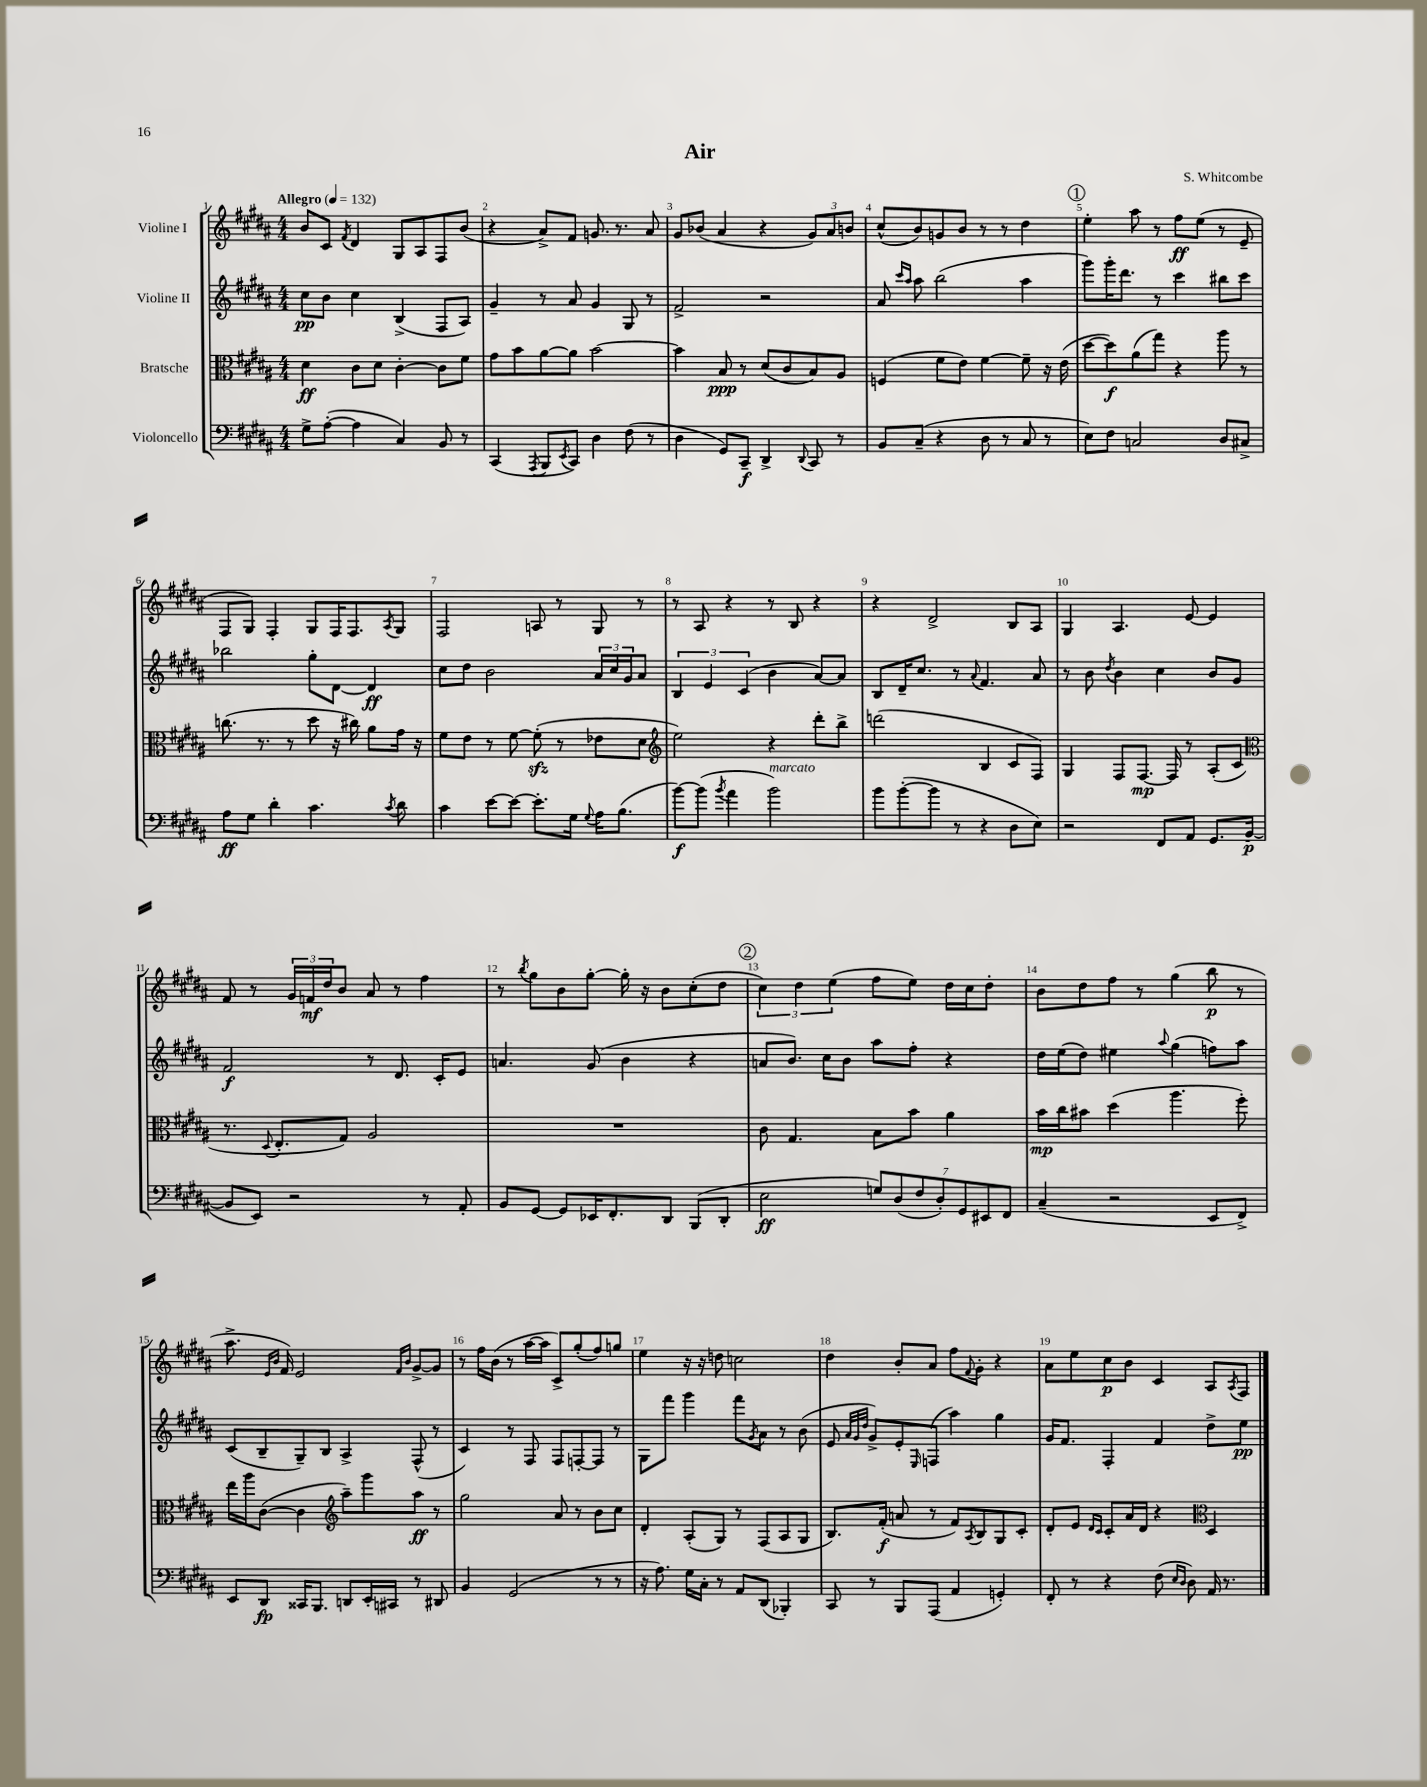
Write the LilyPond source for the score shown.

\header { title = "Air" composer = "S. Whitcombe" }
<<
\new StaffGroup <<
\new Staff = "s0" \with { instrumentName = "Violine I" } {
    \clef treble \key b \major \numericTimeSignature \time 4/4 \tempo "Allegro" 4 = 132
    b'8 cis'8 \acciaccatura { fis'8 } dis'4 gis8 ais8 fis8 b'8( |
    r4 ais'8->) fis'8 g'8. r8. ais'8 |
    gis'8 bes'8( ais'4 r4 \tuplet 3/2 { gis'8) ais'8 b'8 } |
    cis''8-^( b'8) g'8 b'8 r8 r8 dis''4 |
    \mark \markup { \circle "1" } e''4-. ais''8 r8 fis''8\ff e''8( r8 e'8-- |
    fis8 gis8) fis4-. gis8 fis16 fis8. \acciaccatura { ais8 } gis8 |
    fis2 a8 r8 gis8 r8 |
    r8 ais8 r4 r8 b8 r4 |
    r4 dis'2-> b8 ais8 |
    gis4 ais4. e'8~ e'4 |
    fis'8 r8 \tuplet 3/2 { gis'16 f'16\mf dis''16 } b'8 ais'8 r8 fis''4 |
    r8 \acciaccatura { b''8 } gis''8 b'8 gis''8~-. gis''16-. r16 b'8 cis''8-.( dis''8 |
    \mark \markup { \circle "2" } \tuplet 3/2 { cis''4) dis''4 e''4( } fis''8 e''8) dis''16 cis''16 dis''8-. |
    b'8 dis''8 fis''8 r8 gis''4( b''8\p r8 |
    ais''8.-> \grace { e'16 b'16 } fis'16) e'2 \grace { fis'16 b'16 } gis'8~-> gis'8 |
    r8 fis''16 b'16( r8 ais''16~ ais''16 cis'8->) gis''8-.( fis''8) g''8 |
    e''4 r16 r16 d''8 c''2 |
    dis''4 b'8-. ais'8 fis''8 \appoggiatura { fis'8 } gis'8-. r4 |
    ais'8 e''8 cis''8\p b'8 cis'4 ais8 \acciaccatura { ais8 } fis8 \bar "|." |
}
\new Staff = "s1" \with { instrumentName = "Violine II" } {
    \clef treble \key b \major \numericTimeSignature \time 4/4
    cis''8\pp b'8 cis''4 b4->( fis8 ais8) |
    gis'4-- r8 ais'8 gis'4 gis8 r8 |
    fis'2-> r2 |
    ais'8 \grace { cis'''16 ais''16 } ais''8 b''2( ais''4 |
    \mark \markup { \circle "1" } gis'''8) gis'''16-. dis'''8. r8 cis'''4 bis''8 cis'''8 |
    bes''2 gis''8-. dis'8~ dis'4\ff |
    cis''8 dis''8 b'2 \tuplet 3/2 { ais'16 cis''16 gis'16 } ais'8 |
    \tuplet 3/2 { b4 e'4 cis'4( } b'4 ais'8~) ais'8 |
    b8 dis'16-- cis''8. r8 \appoggiatura { ais'8 } fis'4. ais'8 |
    r8 b'8 \acciaccatura { dis''8 } b'4 cis''4 b'8 gis'8 |
    fis'2\f r8 dis'8. cis'16-. e'8 |
    a'4. gis'8( b'4 r4 |
    \mark \markup { \circle "2" } a'8 b'8.) cis''16 b'8 ais''8 fis''8-. r4 |
    dis''16 e''16( dis''8) eis''4 \appoggiatura { ais''8 } gis''4( f''8) ais''8 |
    cis'8( b8-- gis8--) b8 ais4-> fis8-^( r8 |
    cis'4) r8 fis8 fis8 f8~-. f8 r8 |
    gis8 fis'''8 gis'''4 fis'''8 \acciaccatura { gis'8 } ais'8 r8 b'8( |
    e'8 \grace { ais'32 gis'32 dis''32 } gis'8->) e'8-. \grace { e16 } f8( ais''4) gis''4 |
    gis'16 fis'8. fis4-. fis'4 dis''8-> e''8\pp \bar "|." |
}
\new Staff = "s2" \with { instrumentName = "Bratsche" } {
    \clef alto \key b \major \numericTimeSignature \time 4/4
    dis'4\ff cis'8 dis'8 cis'4~-. cis'8 fis'8 |
    gis'8 b'8 ais'8~ ais'8 b'2~ |
    b'4 b8\ppp r8 dis'8( cis'8 b8) ais8 |
    f4( fis'8 e'8) fis'4~ fis'8-- r16 e'16( |
    \mark \markup { \circle "1" } dis''8~ dis''8\f) ais'8( gis''8) r4 ais''8 r8 |
    c''8.( r8. r8 dis''8 r16 cis''16) ais'8 gis'16 r16 |
    fis'8 e'8 r8 fis'8~ fis'8-.\sfz( r8 ees'8 dis'8 |
    \clef treble e''2) r4 dis'''8-. b''8-> |
    d'''2( b4 cis'8 fis8) |
    gis4 fis8 fis8.~\mp fis16 r8 ais8-.( cis'8 |
    \clef alto r8. \appoggiatura { dis8 } e8.-. gis8) ais2 |
    R1 |
    \mark \markup { \circle "2" } cis'8 gis4. b8 b'8 ais'4 |
    b'16\mp cis''16 bis'8 dis''4( ais''4. fis''8-.) |
    e''16 ais''16 cis'8~( cis'4 \clef treble ais''8--) gis'''8 ais''8\ff r8 |
    gis''2 ais'8 r8 b'8 cis''8 |
    dis'4-. ais8-.( gis8) r8 fis8( ais8 gis8 |
    b8.) fis'16-.\f( a'8 r8 fis'8) \acciaccatura { ais8 } b8 gis8 cis'8-. |
    dis'8-. e'8 \grace { dis'16 cis'16 } cis'8-. ais'16 dis'16 r4 \clef alto dis4 \bar "|." |
}
\new Staff = "s3" \with { instrumentName = "Violoncello" } {
    \clef bass \key b \major \numericTimeSignature \time 4/4
    gis8-> ais8~-.( ais4 cis4) b,8 r8 |
    cis,4( \acciaccatura { ais,,8 } b,,8 \acciaccatura { e,8 } cis,8) dis4 fis8( r8 |
    dis4 gis,8) cis,8--\f dis,4-> \appoggiatura { dis,8 } cis,8 r8 |
    b,8 cis8--( r4 dis8 r8 cis8 r8 |
    \mark \markup { \circle "1" } e8) fis8 c2 dis8 cis8-> |
    ais8\ff gis8 dis'4-. cis'4. \acciaccatura { cis'8 } dis'8 |
    cis'4 e'8~ e'8~ e'8.-. gis16 \appoggiatura { gis8 } ais16 b8.( |
    b'8~\f) b'8( \acciaccatura { b'8 } ais'4 b'2^\markup { \italic "marcato" }) |
    b'8 b'8~-.( b'8 r8 r4 dis8 e8) |
    r2 fis,8 ais,8 gis,8. b,16~\p( |
    b,8 e,8) r2 r8 ais,8-. |
    b,8 gis,8~ gis,8 ees,16 fis,8.-. dis,8 b,,8( dis,8-. |
    \mark \markup { \circle "2" } e2\ff \tuplet 7/4 { g8) dis8( fis8 dis8-.) gis,8 eis,8 fis,8 } |
    cis4--( r2 e,8 fis,8->) |
    e,8 dis,8\fp cisis,16 b,,8. d,8 e,16-. cis,16 r8 dis,8 |
    b,4 gis,2( r8 r8 |
    r16 ais8.) gis16 cis16-. r8 ais,8 dis,8( bes,,4-.) |
    cis,8 r8 b,,8 ais,,8( ais,4 g,4-.) |
    fis,8-. r8 r4 fis8( \grace { e16 dis16 } dis8) ais,16 r8. \bar "|." |
}
>>
>>
\layout { \context { \Score \override BarNumber.break-visibility = ##(#f #t #t) barNumberVisibility = #all-bar-numbers-visible } }
